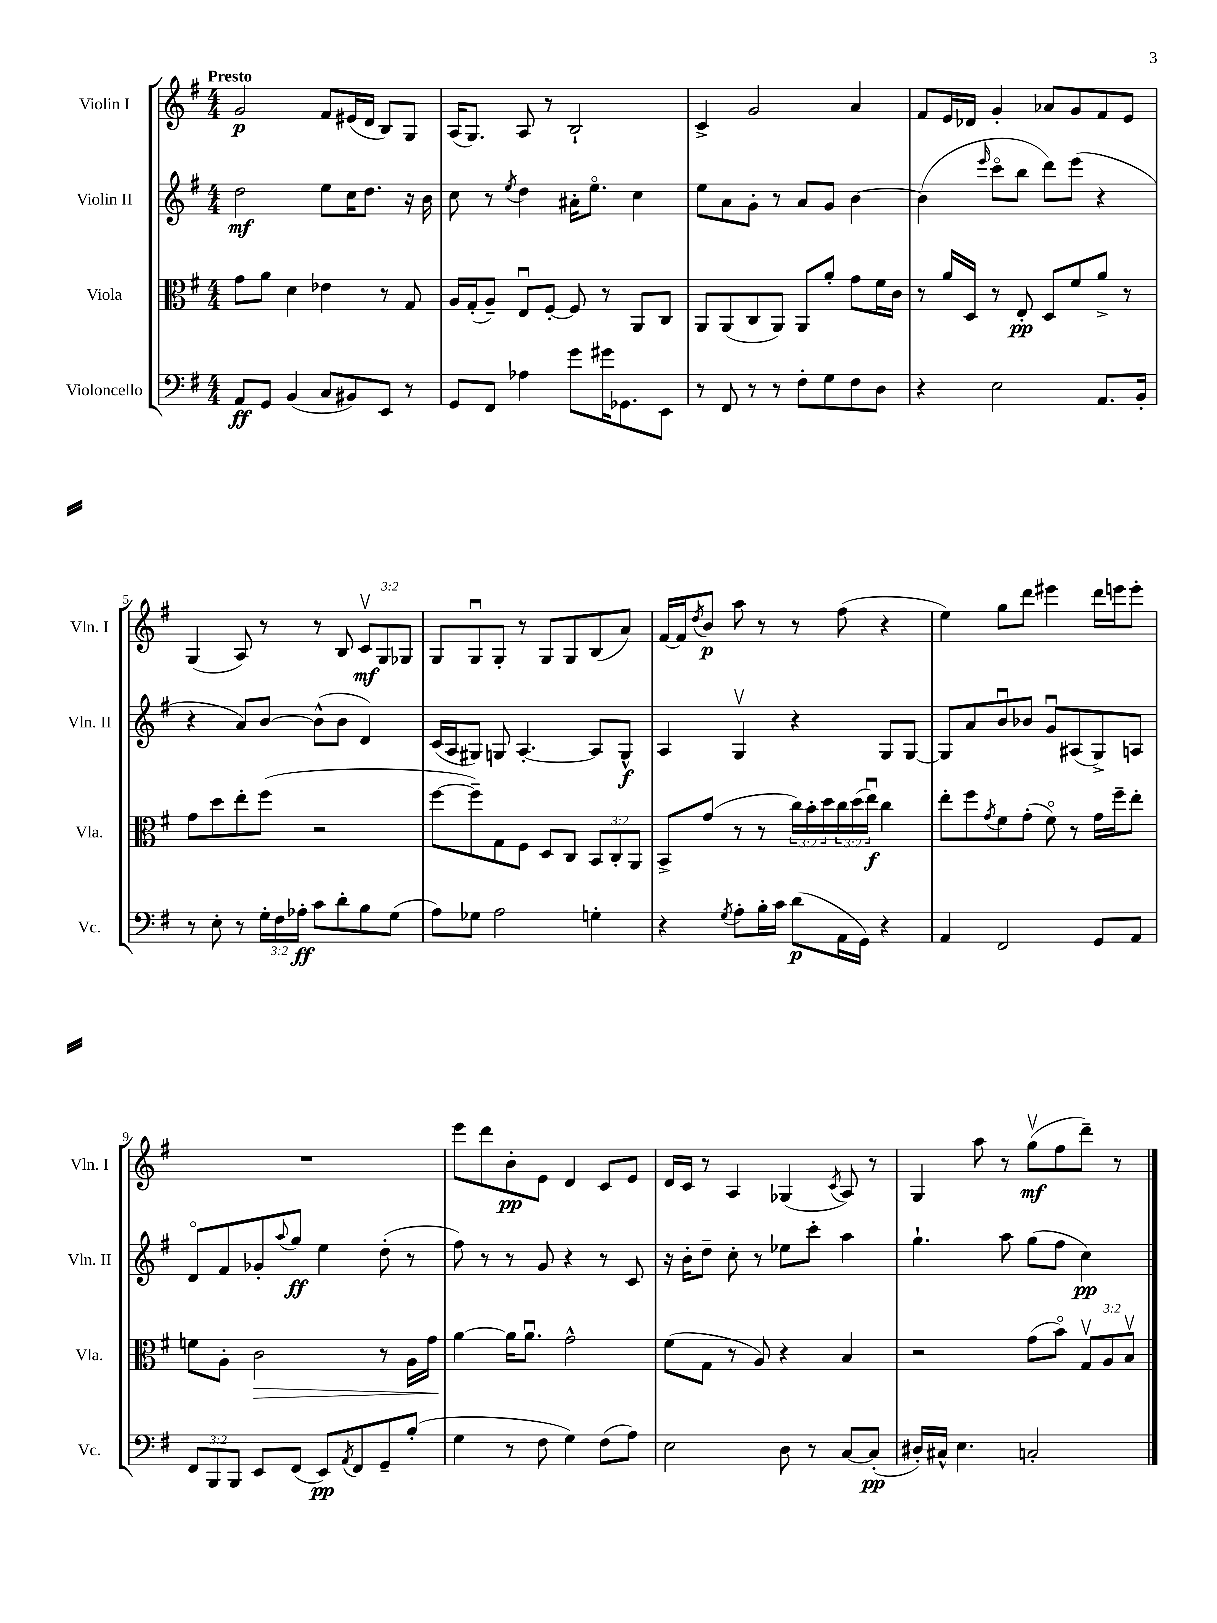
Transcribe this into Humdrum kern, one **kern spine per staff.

**kern	**kern	**kern	**kern
*staff4	*staff3	*staff2	*staff1
*clefF4	*clefC3	*clefG2	*clefG2
*k[f#]	*k[f#]	*k[f#]	*k[f#]
*M4/4	*M4/4	*M4/4	*M4/4
8AA/L	8g\L	2dd\	2g/
8GG/J	8a\J	.	.
(4BB/	4d\	.	.
8C/L	4e-\	8ee\L	8f#/L
8BB#/)	.	16cc\K	(16e#/L
.	.	8.dd\J	16d/JJ
8EE/J	8r	.	8B/L)
8r	8G/	16r	8G/J
.	.	16b\	.
=	=	=	=
8GG/L	16A/LL	8cc\	(16A/LK
.	(16G'/J	.	8.G/J)
8FF#/J	8A~/J)	8r	.
.	.	8qee/	.
4A-\	8Eu/L	4dd\	8A/
.	[8F#'/J	.	8r
8g\L	8F#/]	16a#'\LK	2B`/
.	.	8.eeo\J	.
16g#\K	8r	.	.
8.GG-\	.	.	.
.	8AA/L	4cc\	.
8EE\J	8C/J	.	.
=	=	=	=
8r	8AA/L	8ee\L	4c^/
8FF#/	(8AA/	8a\	.
8r	8C/	8g'\J	2g/
8r	8AA/J)	8r	.
8F#'\L	8AA/L	8a/L	.
8G\	8a'/J	8g/J	.
8F#\	8g\L	[4b\	4a/
8D\J	16f#\L	.	.
.	16c\JJ	.	.
=	=	=	=
4r	8r	(4b\]	8f#/L
.	16a/LL	.	16e/L
.	16D/JJ	.	16d-/JJ
.	.	16qqeee/	.
2E\	8r	8ccco\L	4g'/
.	8E'/	8bb\J	.
.	8D/L	8ddd\L)	8a-/L
.	8f#/	(8eee\J	8g/
8.AA/L	8a^/J	4r	8f#/
.	8r	.	8e/J
16BB'/Jk	.	.	.
=	=	=	=
8r	8g\L	4r	(4G/
8E'\	8dd\	.	.
8r	8ee'\	8a/L)	8A/)
24G'\LL	(8ff#\J	[8b/J	8r
24F#\	.	.	.
24A-'\JJ	.	.	.
8c\L	2r	(8b^^\]L	8r
8d'\	.	8b\J	8B/
8B\	.	4d/)	12cv/L
.	.	.	12G/
(8G\J	.	.	.
.	.	.	12G-/J
=	=	=	=
8A\L)	[8ff#\L	(16c/LL	8G/L
.	.	16A/J	.
8G-\J	8ff#~\])	8G#/J)	8Gu/
2A\	8G\	8G/	8G'/J
.	8F#\J	[4.A'/	8r
.	8D/L	.	8G/L
.	8C/J	.	8G/
4G'\	12BB/L	8A/]L	(8B/
.	12C'/	.	.
.	.	8G^^/J	8a/J)
.	12AA/J	.	.
=	=	=	=
4r	8BB^/L	4A/	[16f#/LL
.	.	.	16f#/]J
.	.	.	8qdd/
.	(8g/J	.	8b/J
8qG/	.	.	.
8A'\L	8r	4Gv/	8aa\
16B'\L	8r	.	8r
16c\JJ	.	.	.
(8d\L	24cc\LL)	4r	8r
.	24b'\	.	.
.	24dd\	.	.
16AA\L	24cc\	.	(8ff#\
.	(24dd\	.	.
16GG\JJ)	.	.	.
.	24eeu\JJ)	.	.
4r	4cc\	8G/L	4r
.	.	[8G/J	.
=	=	=	=
4AA/	8ee'\L	8G/]L	4ee\)
.	8ff#\	8a/	.
.	8qg/	.	.
2FF#/	8f#\	8bu/	8gg\L
.	(8g'\J	8b-/J	8ddd\J
.	8f#o\)	8gu/L	4eee#\
.	8r	(8A#/	.
8GG/L	16g\LL	8G^/)	16ddd\LL
.	16ff#~\J	.	16eee\J
8AA/J	8ee'\J	8A/J	8eee'\J
=	=	=	=
12FF#/L	8f\L	8do/L	1r
12BBB/	.	.	.
.	8A'\J	8f#/	.
12BBB/J	.	.	.
8EE/L	2c\	8g-'/	.
.	.	8qqaa/	.
(8FF#/J	.	8gg/J	.
8EE/L)	.	4ee\	.
8qAA/	.	.	.
8FF#/	.	.	.
8GG~/	8r	(8dd'\	.
(8B'/J	16A\LL	8r	.
.	16g\JJ	.	.
=	=	=	=
4G\	[4a\	8ff#\)	8eee\L
.	.	8r	8ddd\
8r	16a\]LK	8r	8b'\
.	8.au\J	.	.
8F#\	.	8g/	8e\J
4G\)	2g^^\	4r	4d/
(8F#\L	.	8r	8c/L
8A\J)	.	8c/	8e/J
=	=	=	=
2E\	(8f#\L	16r	16d/LL
.	.	16b'\LK	16c/JJ
.	8G\J	8dd~\J	8r
.	8r	8cc'\	4A/
.	8A/)	8r	.
8D\	4r	8ee-\L	(4G-/
8r	.	8ccc'\J	.
.	.	.	8qc/
[8C/L	4B/	4aa\	8A/)
(8C'/]J	.	.	8r
=	=	=	=
16D#'/LL)	2r	4.gg`\	4G/
16C#^^/JJ	.	.	.
4.E\	.	.	.
.	.	.	8aa\
.	.	8aa\	8r
2C'/	(8g\L	(8gg\L	(8ggv\L
.	8bo\J)	8ff#\J	8ff#\
.	12Gv/L	4cc\)	8ddd~\J)
.	12A/	.	.
.	.	.	8r
.	12Bv/J	.	.
==	==	==	==
*-	*-	*-	*-
